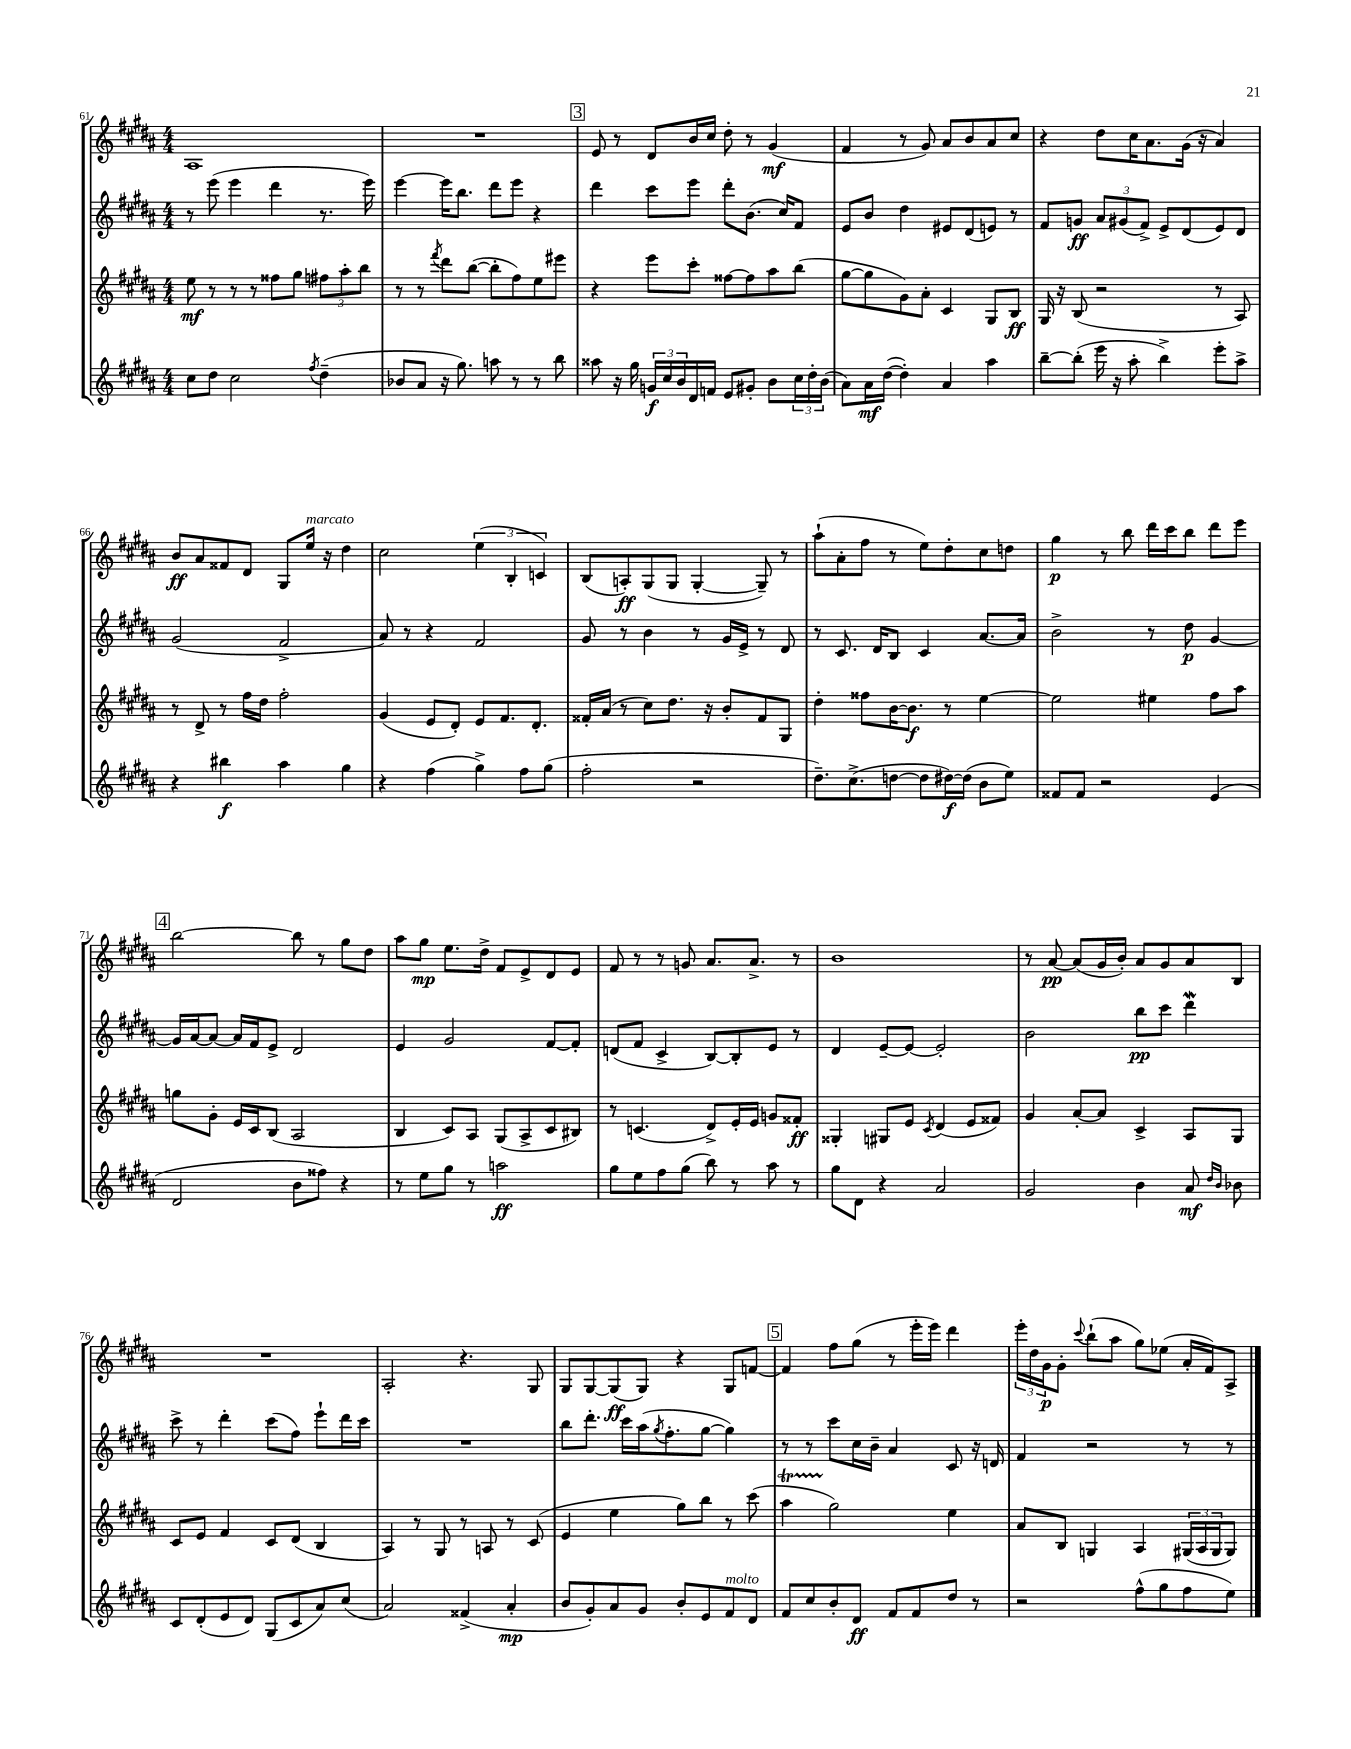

**kern	**kern	**kern	**kern
*staff4	*staff3	*staff2	*staff1
*clefG2	*clefG2	*clefG2	*clefG2
*k[f#c#g#d#a#]	*k[f#c#g#d#a#]	*k[f#c#g#d#a#]	*k[f#c#g#d#a#]
*M4/4	*M4/4	*M4/4	*M4/4
8cc#	8ee	8r	1A#
8dd#	8r	(8eee	.
2cc#	8r	4eee	.
.	8r	.	.
.	8ff##	4ddd#	.
.	8gg#	.	.
8qff#	.	.	.
(4dd#~	12ff#	8.r	.
.	12aa#'	.	.
.	12bb	.	.
.	.	16eee)	.
=	=	=	=
8b-	8r	[4eee	1r
8a#	8r	.	.
.	8qfff#	.	.
16r	8ddd#	16eee]	.
8.gg#)	.	8.bb	.
.	([8bb	.	.
8aa	8bb']	8ddd#	.
8r	8ff#)	8eee	.
8r	8ee	4r	.
8bb	8eee#	.	.
=	=	=	=
8aa##	4r	4ddd#	8e
16r	.	.	8r
16gg#	.	.	.
24g	8eee	8ccc#	8d#
24cc#	.	.	.
24b	.	.	.
16d#	8ccc#'	8eee	16b
16f	.	.	16cc#
8e	[8ff##	8ddd#'	8dd#'
8g#'	8ff##]	(8.b	8r
8b	8aa#	.	(4g#
.	.	16cc#)	.
24cc#	(8bb	8f#	.
24dd#'	.	.	.
(24b	.	.	.
=	=	=	=
8a#)	[8gg#	8e	4f#
16a#	8gg#]	8b	.
([16dd#	.	.	.
4dd#'])	8g#)	4dd#	8r
.	8a#'	.	8g#)
4a#	4c#	8e#	8a#
.	.	(8d#	8b
4aa#	8G#	8e)	8a#
.	8B	8r	8cc#
=	=	=	=
[8bb~	16G#	8f#	4r
.	16r	.	.
(8bb']	(8B	8g	.
16eee	2r	12a#	8dd#
16r	.	.	.
.	.	(12g#	.
8aa#'	.	.	16cc#
.	.	12f#^)	.
.	.	.	8.a#
4bb^)	.	8e^	.
.	.	(8d#	(16g#
.	.	.	16r
8eee'	8r	8e)	4a#)
8aa#^	8A#)	8d#	.
=	=	=	=
4r	8r	(2g#	8b
.	8d#^	.	8a#
4bb#	8r	.	8f##
.	16ff#	.	8d#
.	16dd#	.	.
4aa#	2ff#'	2f#^	8G#
.	.	.	16ee
.	.	.	16r
4gg#	.	.	4dd#
=	=	=	=
4r	(4g#	8a#)	2cc#
.	.	8r	.
(4ff#	8e	4r	.
.	8d#')	.	.
4gg#^)	8e	2f#	(6ee
.	8.f#	.	.
.	.	.	6B'
8ff#	.	.	.
.	8.d#'	.	.
.	.	.	6c)
(8gg#	.	.	.
=	=	=	=
2ff#'	16f##'	8g#	(8B
.	(16a#	.	.
.	8r	8r	8A')
.	8cc#)	4b	(8G#
.	8.dd#	.	8G#
2r	.	8r	[4G#'
.	16r	.	.
.	8b'	16g#	.
.	.	16e^	.
.	8f##	8r	8G#~])
.	8G#	8d#	8r
=	=	=	=
8.dd#~)	4dd#'	8r	(8aa#`
.	.	8.c#	8a#'
(8.cc#^	.	.	.
.	8ff##	.	8ff#
.	.	16d#	.
[8dd	[16b	8B	8r
.	8.b]	.	.
8dd]	.	4c#	8ee)
[16dd#)	8r	.	8dd#'
(16dd#]	.	.	.
8b	[4ee	[8.a#	8cc#
8ee)	.	.	8dd
.	.	16a#]	.
=	=	=	=
8f##	2ee]	2b^	4gg#
8f##	.	.	.
2r	.	.	8r
.	.	.	8bb
.	4ee#	8r	16ddd#
.	.	.	16ccc#
.	.	8dd#	8bb
(4e	8ff#	[4g#	8ddd#
.	8aa#	.	8eee
=	=	=	=
2d#	8gg	16g#]	[2bb
.	.	[16a#	.
.	8g#'	8a#_	.
.	16e	16a#]	.
.	16c#	16f#	.
.	(8B	8e^	.
8b	2A#	2d#	8bb]
8ff##)	.	.	8r
4r	.	.	8gg#
.	.	.	8dd#
=	=	=	=
8r	4B	4e	8aa#
8ee	.	.	8gg#
8gg#	8c#)	2g#	8.ee
8r	8A#	.	.
.	.	.	16dd#^
2aa	(8G#	.	8f#
.	8A#^	.	8e^
.	8c#	[8f#	8d#
.	8B#)	8f#']	8e
=	=	=	=
8gg#	8r	(8d	8f#
8ee	(4.c	8f#	8r
8ff#	.	4c#^	8r
(8gg#	.	.	8g
8bb)	8d#^)	[8B)	8.a#
8r	16e'	8B']	.
.	16e	.	8.a#^
8aa#	8g	8e	.
8r	8f##'	8r	8r
=	=	=	=
8gg#	4G##'	4d#	1b
8d#	.	.	.
4r	8G#	[8e~	.
.	8e	8e_	.
.	8qc#	.	.
2a#	(4d#	2e']	.
.	8e	.	.
.	8f##)	.	.
=	=	=	=
2g#	4g#	2b	8r
.	.	.	[8a#
.	[8a#'	.	(8a#]
.	8a#]	.	16g#
.	.	.	16b')
4b	4c#^	8bb	8a#
.	.	8ccc#	8g#
8a#	8A#	4ddd#	8a#
16qqdd#	.	.	.
16qqb	.	.	.
8b-	8G#	.	8B
=	=	=	=
8c#	8c#	8ccc#^	1r
(8d#'	8e	8r	.
8e	4f#	4ddd#'	.
8d#)	.	.	.
(8G#	8c#	(8ccc#	.
8c#	(8d#	8ff#)	.
8a#)	4B	8eee`	.
(8cc#	.	16ddd#	.
.	.	16ccc#	.
=	=	=	=
2a#)	4A#)	1r	2A#'
.	8r	.	.
.	8G#	.	.
(4f##^	8r	.	4.r
.	8A	.	.
4a#'	8r	.	.
.	(8c#	.	8G#
=	=	=	=
8b	4e	8bb	8G#
8g#')	.	8.ddd#'	[8G#
8a#	4ee	.	(8G#]
.	.	16ccc#	.
8g#	.	(16aa#	8G#)
.	.	8qgg#	.
.	.	8.ff#'	.
8b'	8gg#)	.	4r
8e	8bb	[8gg#	.
8f#	8r	4gg#])	8G#
8d#	(8ccc#	.	[8f
=	=	=	=
8f#	4aa#	8r	4f]
8cc#	.	8r	.
8b'	2gg#)	8ccc#	8ff#
8d#	.	16cc#	(8gg#
.	.	16b~	.
8f#	.	4a#	8r
8f#	.	.	16eee'
.	.	.	16eee)
8dd#	4ee	8c#	4ddd#
8r	.	16r	.
.	.	16d	.
=	=	=	=
2r	8a#	4f#	24eee'
.	.	.	24dd#
.	.	.	24g#
.	8B	.	8g#'
.	.	.	8qqccc#
.	4G	2r	(8bb`
.	.	.	8aa#
(8ff#^^	4A#	.	8gg#)
8gg#	.	.	(8ee-
8ff#	(24G#	8r	16a#'
.	24A#	.	.
.	.	.	16f#)
.	24G#	.	.
8ee)	8G#)	8r	8A#^
==	==	==	==
*-	*-	*-	*-
